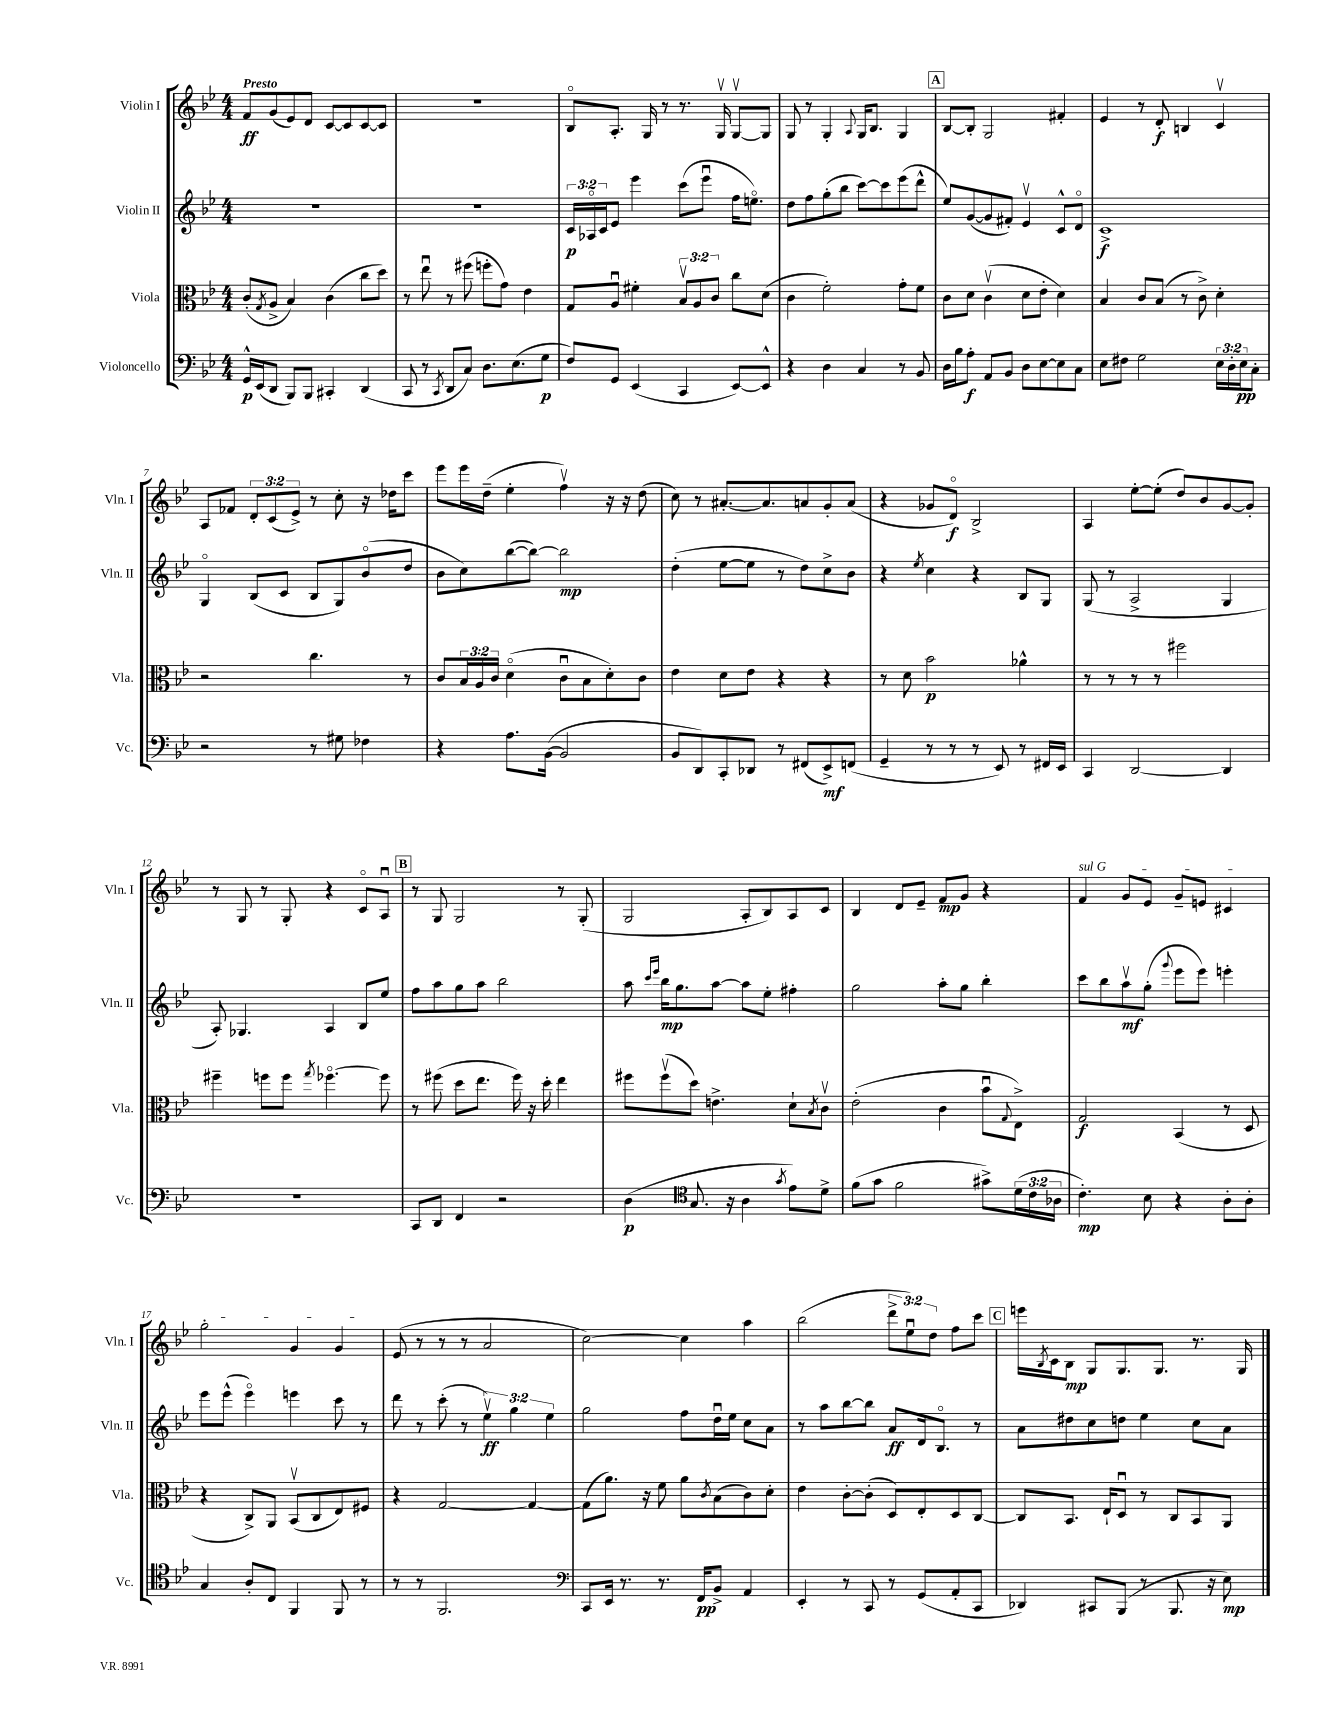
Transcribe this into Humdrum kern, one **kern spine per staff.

**kern	**kern	**kern	**kern
*staff4	*staff3	*staff2	*staff1
*clefF4	*clefC3	*clefG2	*clefG2
*k[b-e-]	*k[b-e-]	*k[b-e-]	*k[b-e-]
*M4/4	*M4/4	*M4/4	*M4/4
16GG^^	(8c'	1r	8f
(16EE-	.	.	.
.	8qG	.	.
8DD	8A^	.	(8g
8BBB-)	4B-)	.	8e-)
8BBB-	.	.	8d
4CC#'	(4c	.	[8c
.	.	.	8c]
(4DD	8cc	.	[8c
.	8dd)	.	8c]
=	=	=	=
8CC	8r	1r	1r
8r	8ee-u	.	.
8qCC	.	.	.
8DD	8r	.	.
8C)	(8ff#	.	.
8.D	8ff'	.	.
.	8g)	.	.
(8.E-	.	.	.
.	4e-	.	.
8G	.	.	.
=	=	=	=
8F)	8G	24c	8B-o
.	.	24A-o	.
.	.	24c	.
8GG	8Au	8e-	8.A'
(4EE-	4f#'	4eee-	.
.	.	.	16G
.	.	.	8r
4CC	12B-v	(8ccc	8.r
.	12A	.	.
.	.	8eee-u	.
.	12c	.	.
.	.	.	16Gv
[8EE-)	8cc	16ff	[8Gv
.	.	8.eeo)	.
8EE-^^]	(8d	.	8G]
=	=	=	=
4r	4c	8dd	8G
.	.	8ff	8r
4D	2f')	(8gg'	4G'
.	.	8bb-	.
.	.	.	8qqA
4C	.	[8ccc)	16G
.	.	.	8.B-
.	.	8ccc]	.
8r	8g'	(8eee-	4G
8BB-	8f	8ddd^^	.
=	=	=	=
16D	8c	8ee-)	[8B-
16B-	.	.	.
8A'	8d	([8g	8B-']
8AA	(4cv	8g]	2G
8BB-	.	8f#')	.
8D	8d	4e-v	.
[8E-	8e-'	.	.
8E-]	4d)	8c^^	4f#'
8C	.	8do	.
=	=	=	=
8E-	4B-	1c^	4e-
8F#	.	.	.
2G	8c	.	8r
.	(8B-	.	8d'
.	8r	.	4B
.	8c^)	.	.
24E-	4d'	.	4cv
24D'	.	.	.
24E-	.	.	.
8C'	.	.	.
=	=	=	=
2r	2r	4Go	8A
.	.	.	8f-
.	.	(8B-	12d'
.	.	.	(12c
.	.	8c	.
.	.	.	12e-^)
8r	4.cc	8B-	8r
8G#	.	8G)	8cc'
4F-	.	(8b-o	16r
.	.	.	16dd-
.	8r	8dd	8ccc
=	=	=	=
4r	8c	8b-	8eee-
.	24B-	8cc)	16eee-
.	24A	.	.
.	.	.	(16dd~
.	24c	.	.
8.A	(4do	([8bb-	4ee-'
.	.	8bb-_)	.
([16BB-	.	.	.
2BB-]	8cu	2bb-]	4ffv)
.	8B-	.	.
.	8d')	.	16r
.	.	.	16r
.	8c	.	(8dd
=	=	=	=
8BB-	4e-	(4dd'	8cc)
8DD)	.	.	8r
8CC'	8d	[8ee-	[8.a#'
8DD-	8e-	8ee-]	.
.	.	.	8.a#]
8r	4r	8r	.
(8FF#	.	8dd)	8a
8EE-^)	4r	8cc^	8g'
(8FF	.	8b-	(8a
=	=	=	=
4GG~	8r	4r	4r
.	8d	.	.
.	.	8qee-	.
8r	2b-	4cc	8g-
8r	.	.	8do)
8r	.	4r	2B-^
8EE-)	.	.	.
8r	4a-^^	8B-	.
16FF#	.	8G	.
16EE-	.	.	.
=	=	=	=
4CC	8r	(8G	4A
.	8r	8r	.
[2DD	8r	2A^	[8ee-'
.	8r	.	(8ee-']
.	2ff#	.	8dd)
.	.	.	8b-
4DD]	.	4G	[8g
.	.	.	8g']
=	=	=	=
1r	4ff#~	8A')	8r
.	.	4.G-	8G
.	8ff	.	8r
.	8ff	.	8G'
.	8qgg	.	.
.	[4.ff-o	4A	4r
.	.	8B-	8co
.	8ff-]	8ee-	8Au
=	=	=	=
8CC	8r	8ff	8r
8DD	(8ff#	8aa	8G
4FF	8dd	8gg	2G
.	8.ee-	8aa	.
2r	.	2bb-	.
.	16ff#)	.	.
.	16r	.	.
.	16dd'	.	.
.	4ee-	.	8r
.	.	.	(8G'
=	=	=	=
(4D	8ff#	8aa	2G
.	.	16qqccc	.
.	.	16qqeee-	.
.	(8ff#v	16bb-	.
.	.	8.gg	.
*clefC4	*	*	*
8.G	8dd)	.	.
.	4.e^	[8aa	.
16r	.	.	.
4A	.	8aa]	8A'
.	.	8ee-'	8B-)
8qg	.	.	.
8e-)	8d`	4ff#'	8A
.	8qB-	.	.
8d^	8cv	.	8c
=	=	=	=
(8f	(2e-'	2gg	4B-
8g	.	.	.
2f	.	.	8d
.	.	.	8e-~
.	4c	8aa'	8f
.	.	8gg	8g
8g#^)	8b-u	4bb-'	4r
.	8qqG	.	.
(24d	8E-^)	.	.
24c	.	.	.
24A-	.	.	.
=	=	=	=
4.c')	2G	8ccc	4f
.	.	8bb-	.
.	.	8aav	8g
8B-	.	(8gg'	8e-
.	.	8qqggg	.
4r	(4BB-	8eee-	8g~
.	.	8eee-)	8e
8A'	8r	4eee'	4c#
8A'	8D	.	.
=	=	=	=
4G	4r	8eee-	2gg'
.	.	(8eee-^^	.
8A'	8C^)	4eee-o)	.
8C	8AA	.	.
4FF	(8BB-v	4eee	4g
.	8C	.	.
8FF	8E-)	8ccc	4g
8r	8F#	8r	.
=	=	=	=
8r	4r	8ddd	(8e-
8r	.	8r	8r
2.FF	[2G	(8ccc'	8r
.	.	8r	8r
.	.	6ee-v)	2a
.	.	6gg	.
.	4G_	.	.
.	.	6ee-	.
=	=	=	=
*clefF4	*	*	*
8CC	(8G]	2gg	[2cc)
16EE-	8.a)	.	.
8.r	.	.	.
.	16r	.	.
8.r	8f	.	.
.	8a	8ff	4cc]
16FF	.	.	.
.	8qc	.	.
8BB-^	(8B-	16ddu	.
.	.	16ee-	.
4AA	8c)	8cc	4aa
.	8d'	8a	.
=	=	=	=
4EE-'	4e-	8r	(2bb-
.	.	8aa	.
8r	[8c'	[8bb-	.
8CC	(8c']	8bb-]	.
8r	8D)	8a	12ddd^
.	.	.	12ee-u)
(8GG	8E-'	16d	.
.	.	.	12dd
.	.	8.B-o	.
8AA'	8D	.	8ff
8CC	[8C	8r	8ccc
=	=	=	=
4DD-)	8C]	8a	16eee
.	.	.	8qB-
.	.	.	16c
.	8.BB-	8dd#	8B-
8CC#	.	8cc	8G
.	16E-`	.	.
(8BBB-	8Du	8dd	8.G
8r	8r	4ee-	.
.	.	.	8.G
8.BBB-	8C	.	.
.	8BB-	8cc	8.r
16r	.	.	.
8E-)	8AA	8a	.
.	.	.	16G
==	==	==	==
*-	*-	*-	*-
